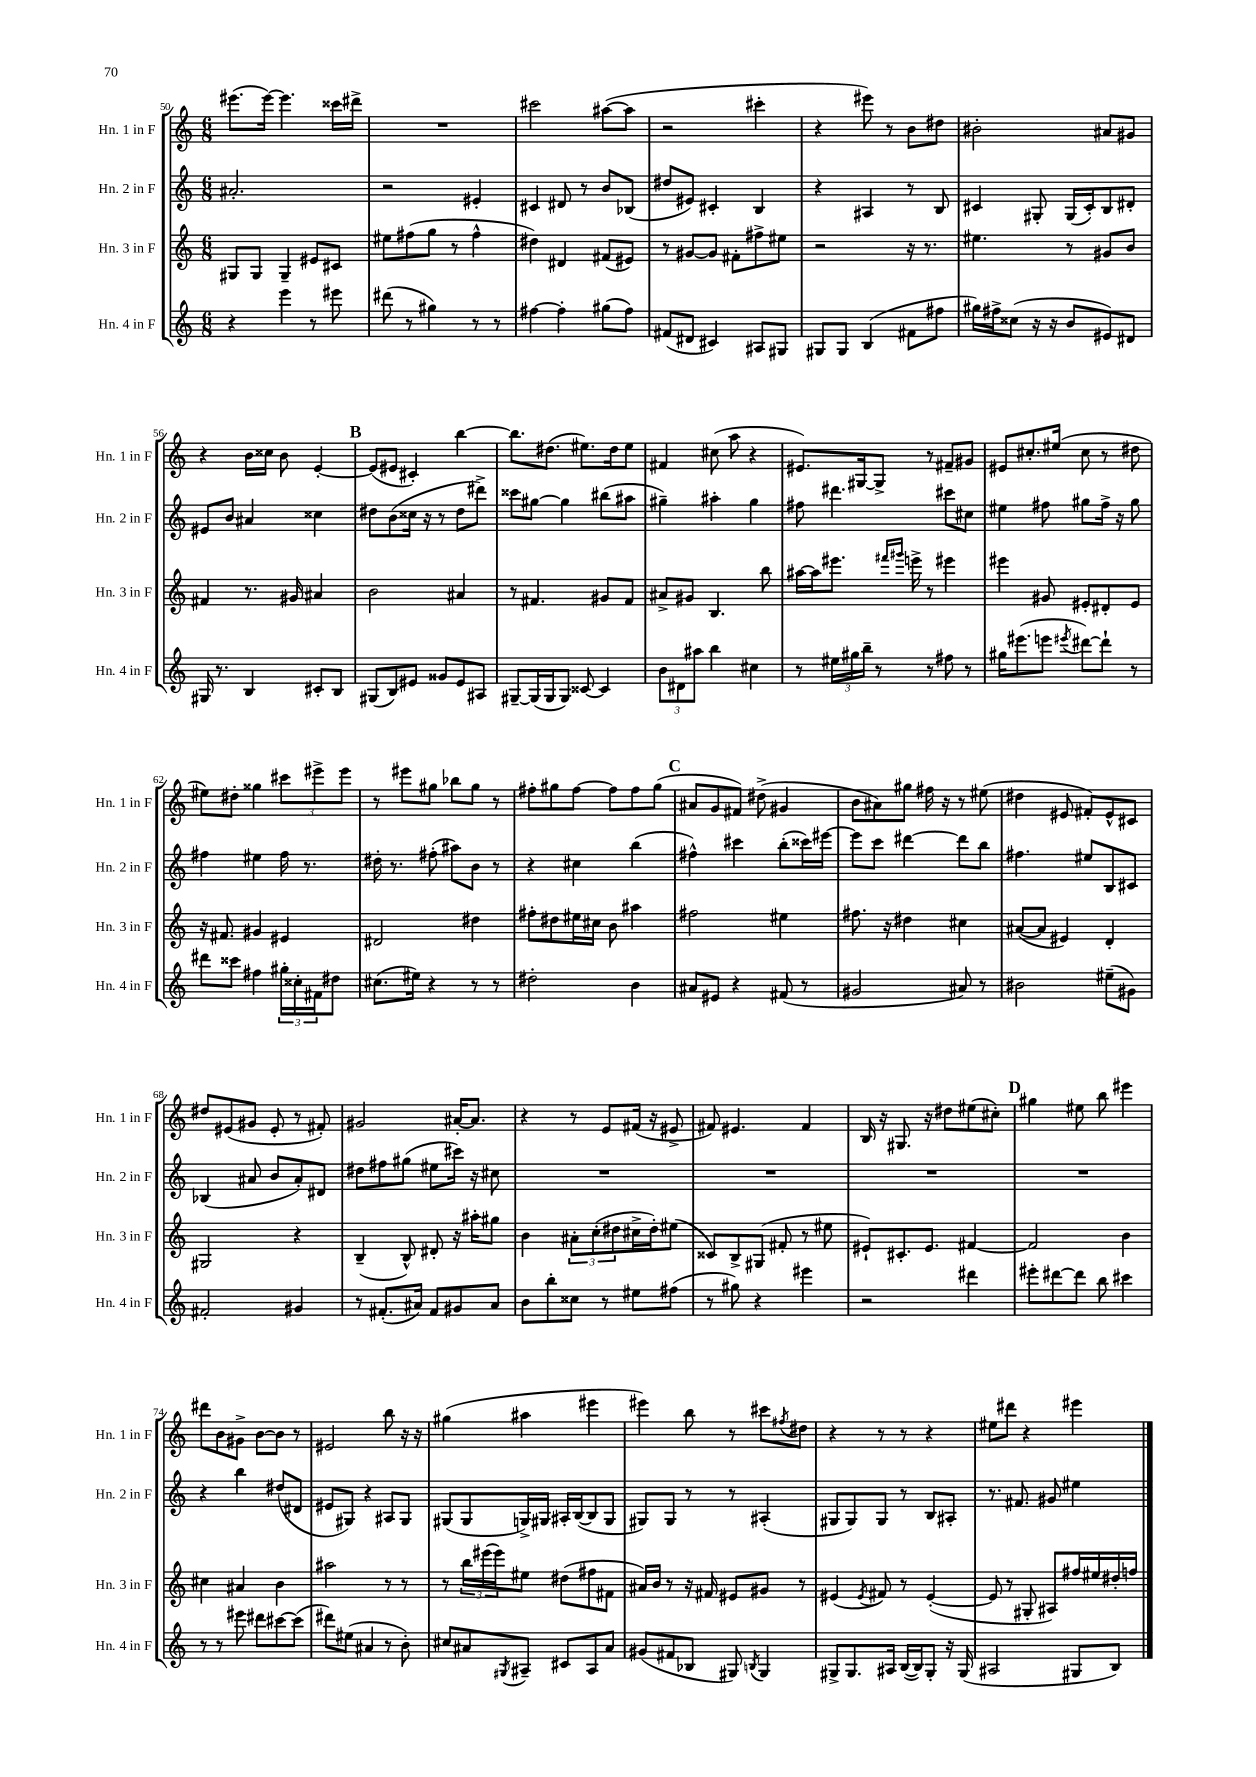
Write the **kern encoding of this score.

**kern	**kern	**kern	**kern
*staff4	*staff3	*staff2	*staff1
*clefG2	*clefG2	*clefG2	*clefG2
*k[]	*k[]	*k[]	*k[]
*M6/8	*M6/8	*M6/8	*M6/8
4r	8G#	2.a#'	(8.eee#
.	8G#	.	.
.	.	.	[16eee#)
4eee	4G#~	.	4.eee#]
8r	8e#	.	.
8eee#	8c#	.	16ccc##
.	.	.	16ddd#^
=	=	=	=
(8ddd#	8ee#	2r	2.r
8r	(8ff#	.	.
4gg#)	8gg	.	.
.	8r	.	.
8r	4ff#^^	4e#'	.
8r	.	.	.
=	=	=	=
[4ff#	4dd#)	4c#	2ccc#
4ff#']	4d#	8d#	.
.	.	8r	.
(8gg#	(8f#	8b	([8aa#
8ff#)	8e#)	(8B-	8aa#]
=	=	=	=
(8f#	8r	8dd#	2r
8d#	[8g#	8e#)	.
4c#)	8g#]	4c#'	.
.	8f#'	.	.
8A#	8ff#^	4B	4ccc#'
8G#	8ee#	.	.
=	=	=	=
8G#	2r	4r	4r
8G#	.	.	.
(4B	.	4A#	8eee#)
.	.	.	8r
8f#	16r	8r	8b
.	8.r	.	.
8ff#	.	8B	8dd#
=	=	=	=
16gg#)	4.ee#	4c#	2b#'
16ff#^	.	.	.
(8cc##	.	.	.
16r	.	8G#'	.
16r	.	.	.
8b	8r	(16G#	.
.	.	16c#')	.
8e#)	8g#	8B	8a#
8d#	8b	8d#'	8g#
=	=	=	=
16G#	4f#	8e#	4r
8.r	.	.	.
.	.	8b	.
4B	8.r	4a#	16b
.	.	.	16cc##
.	.	.	8b
.	16g#	.	.
8c#'	4a#	4cc##	[4e'
8B	.	.	.
=	=	=	=
(8G#	2b	8dd#	(8e]
8B)	.	(8b	8e#
8e#	.	16cc##	4c#')
.	.	16r	.
8g##	.	8r	.
8e#	4a#	8dd#	[4bb
8A#	.	8ddd#^)	.
=	=	=	=
[8G#~	8r	8ccc##	8.bb]
(16G#]	4.f#	[8gg#	.
16G#	.	.	(8.dd#
8G#)	.	4gg#]	.
[8c##	.	.	8.ee#)
4c##]	8g#	(8bb#	.
.	.	.	16dd#
.	8f#	8aa#	8ee#
=	=	=	=
12b	8a#^	4gg#~)	4f#
12d#	.	.	.
.	8g#	.	.
12aa#	.	.	.
4bb	4.B	4aa#'	(8cc#
.	.	.	8aa
4cc#	.	4gg#	4r
.	8bb	.	.
=	=	=	=
8r	[16aa#	8ff#	8.e#)
.	16aa#]	.	.
24ee#	8.eee#	4.ddd#	.
24gg#	.	.	.
.	.	.	[16G#
24bb~	.	.	.
8r	.	.	8G#^]
.	16qqfff#	.	.
.	16qqggg#	.	.
.	16eee^	.	.
8r	8r	.	8r
8ff#	4eee#	8ccc#	8f#~
8r	.	8cc#	8g#
=	=	=	=
16gg#	4eee#	4ee#	8e#
(8.eee#	.	.	.
.	.	.	8.cc#'
8eee	8g#	8ff#	.
.	.	.	(16ee#
8qeee#	.	.	.
[8ddd#)	8e#'	8gg#	8cc#
8ddd#`]	8d#'	16ff#^	8r
.	.	16r	.
8r	8e#	8gg#	8dd#
=	=	=	=
8ddd#	16r	4ff#	8ee#)
.	8.f#	.	.
8ccc##	.	.	8dd#'
4ff#	4g#	4ee#	4gg##
24gg#'	4e#	16ff#	12ccc#
24cc##'	.	.	.
.	.	8.r	.
24f#	.	.	12eee#^
8dd#	.	.	.
.	.	.	12eee#
=	=	=	=
(8.cc#	2d#	16dd#'	8r
.	.	8.r	.
.	.	.	8eee#
16ee#)	.	.	.
4r	.	(8ff#'	8gg#
.	.	8aa#)	8bb-
8r	4dd#	8b	8gg#
8r	.	8r	8r
=	=	=	=
2dd#'	8ff#'	4r	8ff#'
.	8dd#	.	8gg#
.	16ee#	4cc#	[8ff#
.	16cc#	.	.
.	8b	.	8ff#]
4b	4aa#	(4bb	8ff#
.	.	.	(8gg#
=	=	=	=
8a#	2ff#	4ff#^^)	8a#
8e#	.	.	8g
4r	.	4ccc#	8f#)
.	.	.	(8dd#^
(8f#	4ee#	(8bb'	4g#
8r	.	16ccc##)	.
.	.	[16eee#	.
=	=	=	=
2g#	8.ff#	8eee#]	8b
.	.	8ccc	8a#)
.	16r	.	.
.	4dd#	[4ddd#	8gg#
.	.	.	16ff#
.	.	.	16r
8a#)	4cc#	8ddd#]	8r
8r	.	8bb	(8ee#
=	=	=	=
2b#	([8a#	4.ff#	4dd#
.	8a#]	.	.
.	4e#)	.	8e#
.	.	8ee#	8f#')
(8ee#~	4d'	8B	8e#^^
8g#)	.	8c#	8c#
=	=	=	=
2f#'	2G#	(4B-	8dd#
.	.	.	(8e#
.	.	8a#	8g#
.	.	8b	8e#'
4g#	4r	8a#')	8r
.	.	8d#	8f#')
=	=	=	=
8r	(4B~	8dd#	2g#
(8.f#'	.	8ff#	.
.	8B^^)	(8gg#	.
16a#)	.	.	.
8f#	8d#'	8ee#	.
8g#	16r	16ccc#)	[16a#'
.	16aa#'	16r	8.a#]
8a#	8gg#	8cc#	.
=	=	=	=
8b	4b	2.r	4r
8bb'	.	.	.
8cc##	12a#'	.	8r
.	(12cc'	.	.
8r	.	.	8e
.	12dd#	.	.
8ee#	16cc#^	.	(16f#
.	16dd#')	.	16r
(8ff#	(8ee#	.	8e#^
=	=	=	=
8r	8c##)	2.r	8f#)
8gg#)	8B^	.	4.e#
4r	(8G#	.	.
.	8f#'	.	.
4eee#	8r	.	4f#
.	8ee#	.	.
=	=	=	=
2r	8e#`)	2.r	16B
.	.	.	16r
.	8.c#'	.	8.G#
.	8.e#	.	16r
.	.	.	8dd#
4ddd#	[4f#	.	(8ee#
.	.	.	8cc#')
=	=	=	=
8eee#'	2f#]	2.r	4gg#
[8ddd#	.	.	.
8ddd#]	.	.	8ee#
8bb	.	.	8bb
4ccc#	4b	.	4eee#
=	=	=	=
8r	4cc#	4r	8ddd#
8r	.	.	8b
8eee#	4a#	4bb	8g#^
8ddd#	.	.	[8b
[8ccc#	4b	(8dd#	8b]
(8ccc#]	.	8d#	8r
=	=	=	=
8ddd#)	2aa#	8e#	2e#
(8ee#	.	8G#)	.
4a#	.	4r	.
8r	8r	8A#	8bb
8b')	8r	8G#	16r
.	.	.	16r
=	=	=	=
8cc#	8r	(8G#	(4gg#
8a#	24bb	8G#	.
.	(24eee#	.	.
.	24eee#)	.	.
8qG#	.	.	.
8A#~	8ee#	16G^)	4aa#
.	.	16G#	.
8c#	(8dd#	16A#'	.
.	.	([16B	.
8A#	8ff#	8B]	4eee#
8a#	8f#	8G#	.
=	=	=	=
(8g#	16a#)	8G#)	4eee#)
.	16b	.	.
8f#	8r	8G#	.
8B-	16r	8r	8bb
.	16f#	.	.
8G#)	8e#	8r	8r
8qB	.	.	.
4G#	8g#	(4A#'	8ccc#
.	.	.	8qff#
.	8r	.	8dd#
=	=	=	=
8G#^	(4e#	8G#	4r
8.G#	.	8G#)	.
.	8qe#	.	.
.	8f#)	8G#	8r
16A#	.	.	.
([16B	8r	8r	8r
16B])	.	.	.
8G#'	([4e#'	8B	4r
16r	.	8A#'	.
(16G#	.	.	.
=	=	=	=
2A#	8e#]	8.r	8ee#
.	8r	.	8ddd#
.	.	8.f#	.
.	8G#'	.	4r
.	8A#)	8g#	.
8G#	16ff#	4ee#	4eee#
.	16ee#	.	.
8B)	16dd#'	.	.
.	16ff	.	.
==	==	==	==
*-	*-	*-	*-
